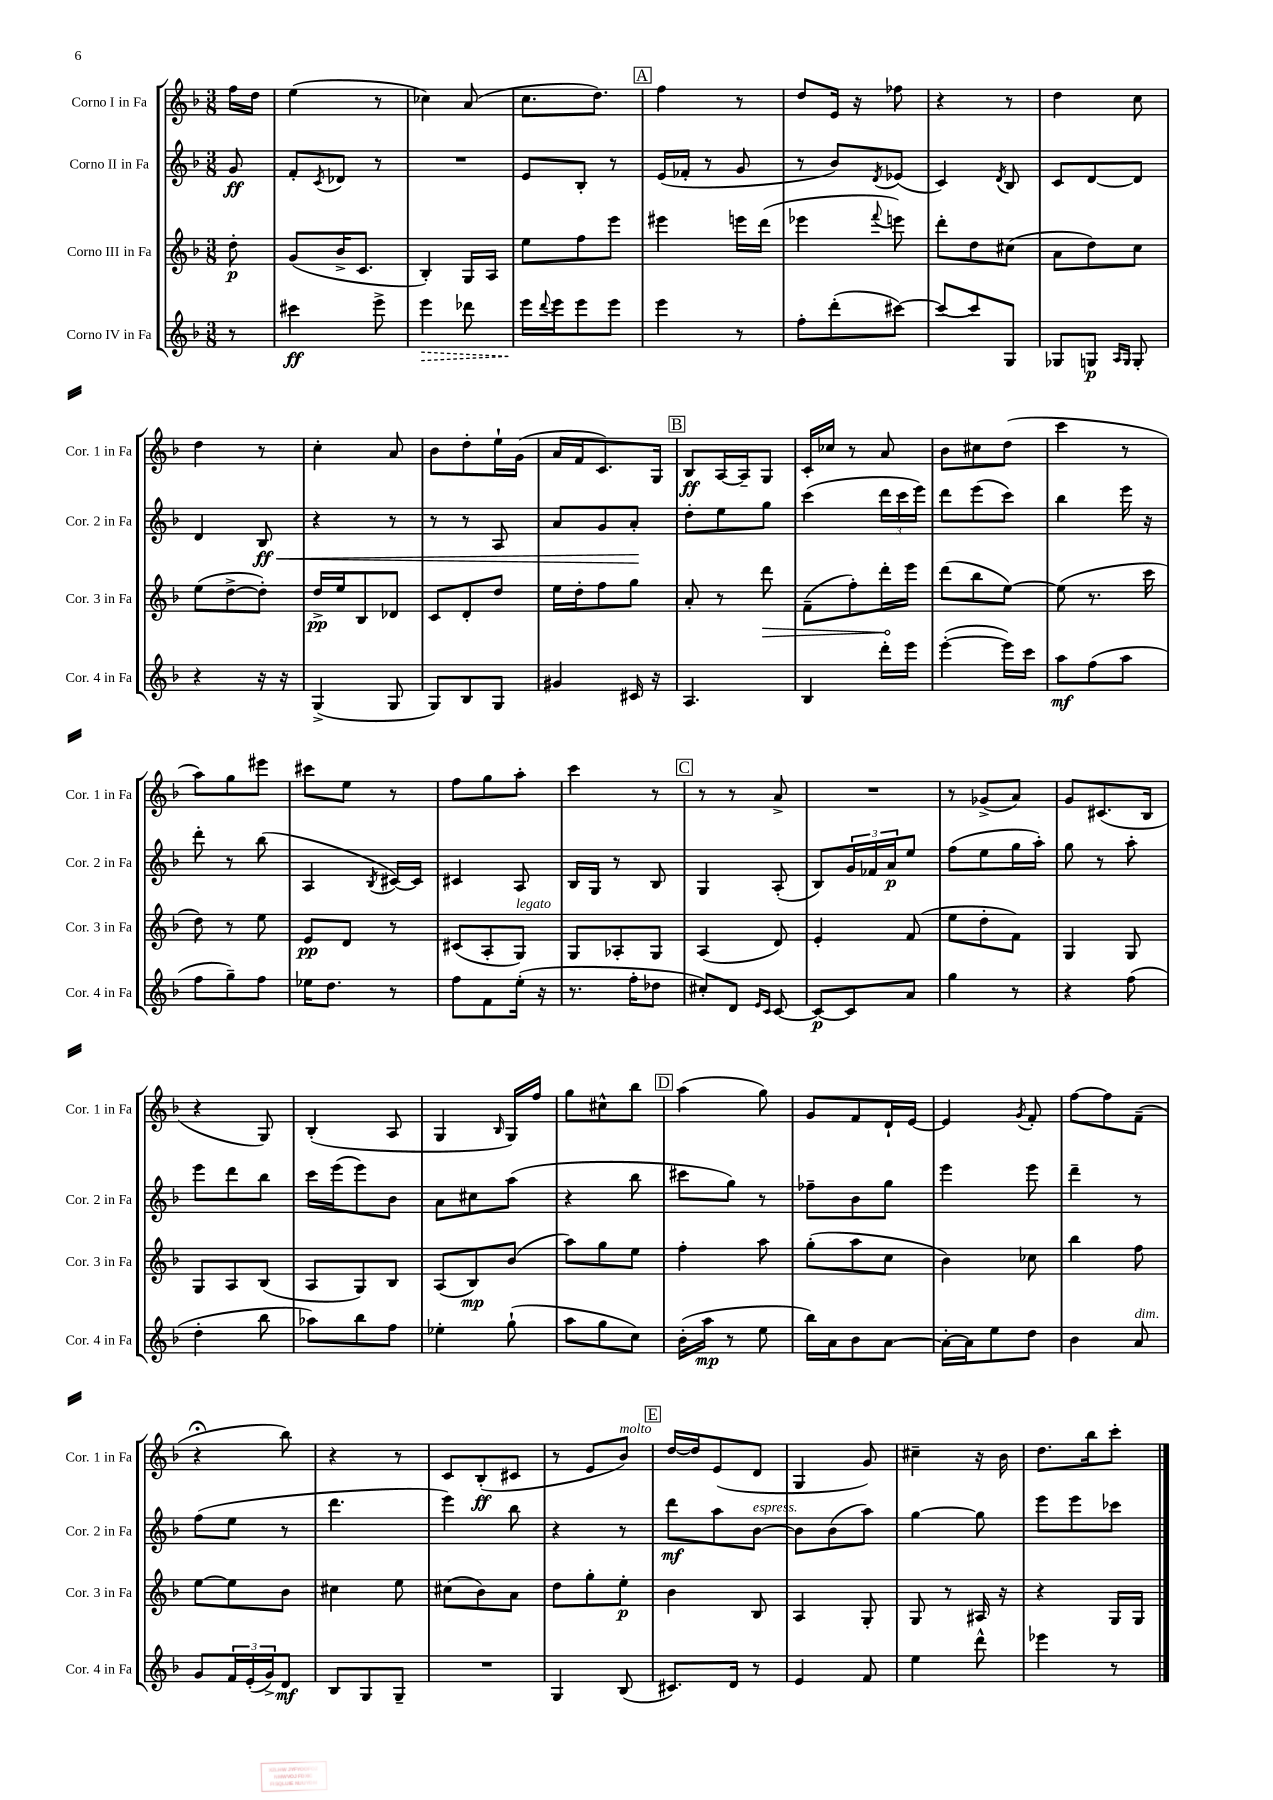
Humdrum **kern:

**kern	**kern	**kern	**kern
*staff4	*staff3	*staff2	*staff1
*clefG2	*clefG2	*clefG2	*clefG2
*k[b-]	*k[b-]	*k[b-]	*k[b-]
*M3/8	*M3/8	*M3/8	*M3/8
8r	8dd'\	8g/	16ff\LL
.	.	.	16dd\JJ
=	=	=	=
4ccc#\	(8g/L	8f'/L	(4ee\
.	.	8qc/	.
.	16b-^/K	8d-/J	.
.	8.c/J	.	.
8eee^\	.	8r	8r
=	=	=	=
4eee\	4B-'/)	4.r	4cc-\)
8ddd-\	16G/LL	.	(8a/
.	16A/JJ	.	.
=	=	=	=
16eee\LL	8ee\L	8e/L	8.cc\L
8qqddd/	.	.	.
16eee\J	.	.	.
8eee\	8ff\	8B-'/J	.
.	.	.	8.dd\J)
8eee\J	8eee\J	8r	.
=	=	=	=
4eee\	4eee#\	(16e/LL	4ff\
.	.	16f-'/JJ	.
.	.	8r	.
8r	16eee\LL	8g/	8r
.	(16ddd\JJ	.	.
=	=	=	=
8ff'\L	4eee-\	8r	8dd/L
(8ddd'\	.	8b-/L)	16e/Jk
.	.	.	16r
.	8qqfff/	8qd/	.
[8ccc#\J)	8eee\)	(8e-/J	8ff-\
=	=	=	=
8ccc#/_L	8ddd'\L	4c/)	4r
8ccc#/]	8dd\	.	.
.	.	8qd/	.
8G/J	(8cc#\J	8B-/	8r
=	=	=	=
8G-/L	8a\L	8c/L	4dd\
8G/J	8dd\)	[8d/	.
16qqA/LL	.	.	.
16qqG/JJ	.	.	.
8G'/	8cc\J	8d/]J	8cc\
=	=	=	=
4r	(8ee\L	4d/	4dd\
.	[8dd^\	.	.
16r	8dd'\]J)	8B-/	8r
16r	.	.	.
=	=	=	=
(4G^/	16dd^/LL	4r	4cc'\
.	16ee/J	.	.
.	8B-/	.	.
8G/	8d-/J	8r	8a/
=	=	=	=
8G/L)	8c/L	8r	8b-\L
8B-/	8d'/	8r	8dd'\
8G/J	8dd/J	8A/	16ee`\L
.	.	.	(16g\JJ
=	=	=	=
4g#/	16ee\LL	8a/L	16a/LL
.	16dd'\J	.	16f/J
.	8ff\	8g/	8.c/)
16c#/	8gg\J	8a'/J	.
16r	.	.	16G/Jk
=	=	=	=
4.A/	8a'/	8dd'\L	8B-/L
.	8r	8ee\	[16A/L
.	.	.	16A~/]J
.	8ddd\	8gg\J	8G/J
=	=	=	=
4B-/	(8f~\L	(4ccc\	16c'/LL
.	.	.	16cc-/JJ
.	8ff'\)	.	8r
16ddd'\LL	16ddd'\L	24ddd\LL	8a/
.	.	24ccc\	.
16eee\JJ	16eee\JJ	.	.
.	.	24eee\JJ)	.
=	=	=	=
([4eee'\	(8ddd\L	8ddd\L	8b-\L
.	8bb-\	(8eee\	8cc#\
16eee\]LL)	[8ee\J)	8ccc\J)	(8dd\J
16ccc\JJ	.	.	.
=	=	=	=
8aa\L	(8ee\]	4bb-\	4ccc\
(8ff\	8.r	.	.
8aa\J	.	16eee\	8r
.	16ccc\	16r	.
=	=	=	=
8ff\L	8dd\)	8ddd'\	8aa\L)
8gg~\)	8r	8r	8gg\
8ff\J	8ee\	(8bb-\	8eee#\J
=	=	=	=
16ee-\LK	8e/L	4A/	8ccc#\L
8.dd\J	.	.	.
.	8d/J	.	8ee\J
.	.	8qB-/	.
8r	8r	[16c#/LL)	8r
.	.	16c#/]JJ	.
=	=	=	=
8ff\L	(8c#/L	4c#/	8ff\L
8f\	8A'/	.	8gg\
(16ee'\Jk	8G/J)	8A/	8aa'\J
16r	.	.	.
=	=	=	=
8.r	8G/L	16B-/LL	4ccc\
.	.	16G/JJ	.
.	8A-'/	8r	.
16ff'\LK	.	.	.
8dd-\J	8G/J	8B-/	8r
=	=	=	=
8cc#'/L)	(4A/	4G/	8r
8d/J	.	.	8r
16qqe/LL	.	.	.
16qqc/JJ	.	.	.
[8c/	8d/)	(8A'/	8a^/
=	=	=	=
8c/_L	4e'/	8B-/L)	4.r
8c/]	.	24g/L	.
.	.	24f-/	.
.	.	24a/J	.
8a/J	(8f/	8ee/J	.
=	=	=	=
4gg\	8ee\L	(8ff\L	8r
.	8dd'\	8ee\	(8g-^/L
8r	8f\J)	16gg\L	8a/J)
.	.	16aa'\JJ)	.
=	=	=	=
4r	4G/	8gg\	8g/L
.	.	8r	(8.c#/
(8ff\	8G/	8aa'\	.
.	.	.	16B-/Jk
=	=	=	=
4dd'\	8G/L	8eee\L	4r
.	8A/	8ddd\	.
8bb-\	(8B-/J	8bb-\J	8G/)
=	=	=	=
8aa-\L)	8A/L	16ccc\LL	(4B-'/
.	.	(16eee\J	.
8bb-\	8G/)	8eee\)	.
8ff\J	8B-/J	8b-\J	8A/
=	=	=	=
4ee-'\	(8A/L	8a\L	4G/
.	8B-/)	8cc#\	.
.	.	.	16qqB-/
(8gg`\	(8b-/J	(8aa\J	16G/LL)
.	.	.	16ff/JJ
=	=	=	=
8aa\L	8aa\L)	4r	8gg\L
8gg\	8gg\	.	8cc#^^\
8cc\J)	8ee\J	8bb-\	8bb-\J
=	=	=	=
(16b-'\LL	4ff'\	8ccc#\L	(4aa\
16aa\JJ	.	.	.
8r	.	8gg\J)	.
8ee\	8aa\	8r	8gg\)
=	=	=	=
16bb-\LL)	(8gg'\L	8ff-~\L	8g/L
16a\J	.	.	.
8b-\	8aa\	8b-\	8f/
[8a\J	8cc\J	8gg\J	16d`/L
.	.	.	[16e/JJ
=	=	=	=
16a'\_LL	4b-\)	4eee\	4e/]
16a\]J	.	.	.
8ee\	.	.	.
.	.	.	8qg/
8dd\J	8cc-\	8eee\	8f'/
=	=	=	=
4b-\	4bb-\	4ddd~\	[8ff\L
.	.	.	8ff\]
8a/	8ff\	8r	(8f~\J
=	=	=	=
8g/L	[8ee\L	(8ff\L	4r;
24f/L	8ee\]	8ee\J	.
(24e'/	.	.	.
24g^/J)	.	.	.
8d/J	8b-\J	8r	8bb-\)
=	=	=	=
8B-/L	4cc#\	4.ddd\	4r
8G/	.	.	.
8G~/J	8ee\	.	8r
=	=	=	=
4.r	(8cc#\L	4eee\)	8c/L
.	8b-\)	.	(8B-'/
.	8a\J	8bb-\	8c#/J
=	=	=	=
4G/	8dd\L	4r	8r
.	8gg'\	.	8e/L
(8B-/	8ee'\J	8r	8b-/J)
=	=	=	=
8.c#/L)	4b-\	8ddd\L	[16dd/LL
.	.	.	16dd/]J
.	.	8aa\	(8e/
16d/Jk	.	.	.
8r	8B-/	[8b-\J	8d/J
=	=	=	=
4e/	4A/	8b-\]L	4G/
.	.	(8b-\	.
8f/	8G'/	8aa\J)	8g/)
=	=	=	=
4ee\	8G/	[4gg\	4cc#~\
.	8r	.	.
8ddd^^\	16A#/	8gg\]	16r
.	16r	.	16b-\
=	=	=	=
4eee-\	4r	8eee\L	8.dd\L
.	.	8eee\	.
.	.	.	16bb-\k
8r	16G/LL	8ccc-\J	8ccc'\J
.	16G/JJ	.	.
==	==	==	==
*-	*-	*-	*-
